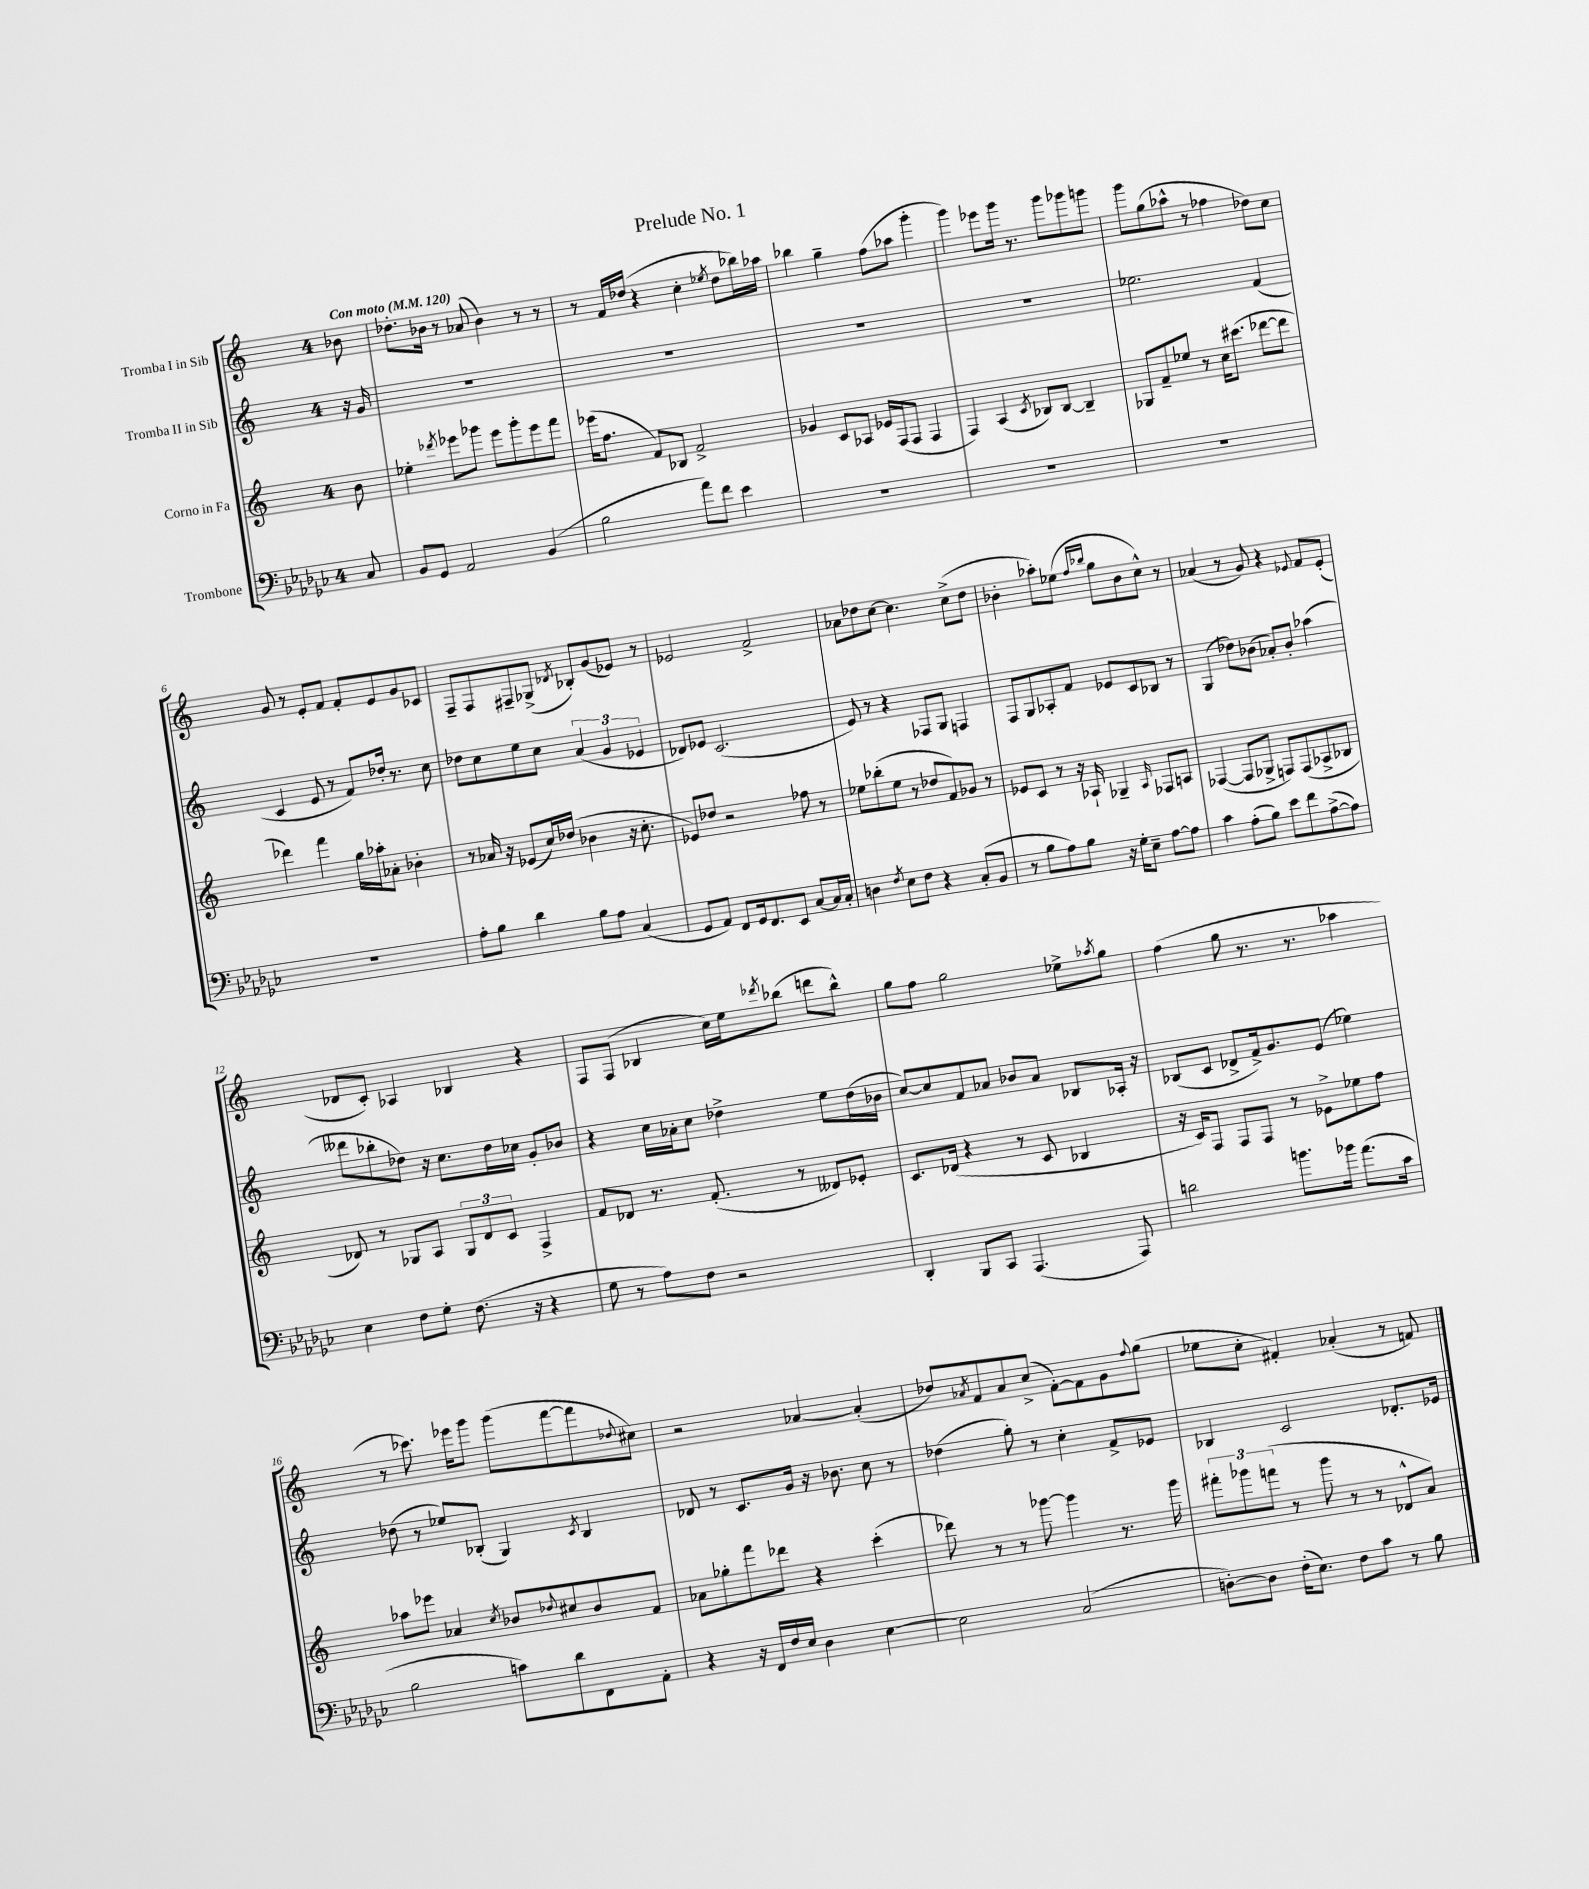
\header { title = "Prelude No. 1" }
<<
\new StaffGroup <<
\new Staff = "s0" \with { instrumentName = "Tromba I in Sib" } {
    \clef treble \key c \major \once \override Staff.TimeSignature.style = #'single-digit \time 4/4 \partial 8 \tempo "Con moto" 4 = 120
    bes'8 |
    des''8.-. bes'16 r8 aes'8( bes'4) r8 r8 |
    r8 f'16 des''16( r4 c''4-. \acciaccatura { ees''8 } des''8 bes''16) aes''16 |
    bes''4 g''4-- f''8( aes''8 g'''4-. |
    g'''4) ees'''8 g'''16 r8. g'''8 ges'''8 g'''8 |
    g'''8 g''8( aes''8-^ r8 fes''4 des''8) c''8 |
    g'8 r8 e'8-. f'8 f'8-. e'8 g'8 ces'8 |
    f8-- f8 fis8-- ges8->( \acciaccatura { des'8 } bes8-.) g'8( ees'8) r8 |
    ees'2 f'2-> |
    aes'8 des''8 c''8~ c''4. c''8->( des''8 |
    bes'4-. aes''8-.) ees''8( \grace { f''16 bes''16 } g''8 bes'8 c''8-^) r8 |
    aes'4( r8 g'8) r4 \appoggiatura { ees'8 } f'8 ees'8-.( |
    des'8 c'8-.) aes4 bes4 r4 |
    f8 f8( bes4 c''16) e''16 \acciaccatura { des'''8 } bes''8( d'''8 bes''8-^) |
    g''8 f''8 g''2 ees''8-> \acciaccatura { aes''8 } g''8 |
    f''4( g''8 r8. r8. aes''4 |
    r8 ces'''8.) ees'''16 g'''8 g'''8( f'''8~ f'''8 \appoggiatura { des''8 } cis''8) |
    r2 aes'4~ aes'4-.( |
    des''8) \acciaccatura { aes'8 } f'8 aes'8 c''8->( f'8~-.) f'8 g'8 \appoggiatura { f''8 } g''8( |
    ees''8 c''8-. fis'4-.) aes'4-.( r8 f'8) \bar "|." |
}
\new Staff = "s1" \with { instrumentName = "Tromba II in Sib" } {
    \clef treble \key c \major \once \override Staff.TimeSignature.style = #'single-digit \time 4/4 \partial 8
    r16 g'16 |
    R1 |
    R1 |
    R1 |
    R1 |
    ees''2. f'4( |
    c'4 e'8 r8 f'8) des''16-. r8. c''8 |
    des''8 c''8 e''8 c''8 \tuplet 3/2 { a'4( g'4 ees'4 } |
    des'8) ees'8 c'2.( |
    e'8) r8 r4 fes8 g8 f4 |
    f8 g8 aes8-. f'8 ees'8 c'8 bes8 r8 |
    g4( des''8) bes'8( aes'8-.) bes'8-. aes''4( |
    deses'''8 bes''8-. des''8) r16 c''8. des''16 ces''16 g'8-. bes'8 |
    r4 c''16 aes'16-. c''8 des''4-> e''8 des''16( bes'16 |
    c''8~) c''8 f'8 aes'8 bes'8 aes'8 bes8 aes16-. r16 |
    bes8( c'8 des'8-> f'16->) g'8. e'8( ees''4) |
    des''8( r8 ees''8) bes8-.( g4) \acciaccatura { c'8 } bes4 |
    des'8 r8 c'8. g'16 r16 bes'8. c''8 r8 |
    des''4( g''8-.) r8 c''4-. f'8-> ees'8 |
    bes4 c'2 des'8.-. ees'16 \bar "|." |
}
\new Staff = "s2" \with { instrumentName = "Corno in Fa" } {
    \clef treble \key c \major \once \override Staff.TimeSignature.style = #'single-digit \time 4/4 \partial 8
    b'8 |
    ees''4-. \acciaccatura { des'''8 } ees'''8 ges'''8 ees'''8 ges'''8-. ees'''8 f'''8 |
    ees'''16( f''8. f'8) bes8 f'2-> |
    ges'4 c'8 aes8 ees'16 f16( f8 f4 |
    f4) a4( \acciaccatura { c'8 } bes8) bes8~ bes4-- |
    ges8 f'8-- ees''8 r8 c''16 cis'''8.( des'''8~ des'''8 |
    des'''4) f'''4 g''16 aes''16-. aes'8-. bes'4-. |
    r8 aes'16 r16 ees'8( c''16) des''16( bes'4 r16 c''8.-. |
    ees'8) des''8 r2 fes''8 r8 |
    ees''8 bes''8-.( ees''8 r8 des''8 f'8) ges'8 r8 |
    ees'8 c'8 r8 r16 aes16-! ges4-- \grace { aes16 } fes8 a8 |
    fes4~( fes8 ges8-> f8) f8( aes8-> bes8 |
    des'8) r8 ges8 a8 \tuplet 3/2 { ges8 des'8 c'8 } f4-> |
    f'8 des'8 r8. f'8.-.( r8 deses'8) ees'8-. |
    c'8. des'16( r4 r8 c'8 bes4 |
    r16 c'16) f8 f8 f8 r8 ees'8-> ees''8 f''8 |
    aes''8 ees'''8 aes'4 \acciaccatura { c''8 } bes'8 \appoggiatura { des''8 } cis''8 bes'8 f'8 |
    aes'8 ges''8-. f'''8 des'''8 r4 c'''4-.( |
    des'''8) r8 r8 ges'''8~ ges'''4 r8. ges'''16 |
    \tuplet 3/2 { fis'''8-. ges'''8 f'''8( } r8 ges'''8 r8 r8 des'8-^ a'8) \bar "|." |
}
\new Staff = "s3" \with { instrumentName = "Trombone" } {
    \clef bass \key ges \major \once \override Staff.TimeSignature.style = #'single-digit \time 4/4 \partial 8
    ces8 |
    bes,8 ges,8 aes,2 bes,4( |
    bes2 aes'8) f'8 ees'4 |
    R1 |
    R1 |
    R1 |
    R1 |
    aes8-. bes8 des'4 bes8 aes8 ces4( |
    ges,8 aes,8) f,8 ges,16 f,8. ees,8 ces8~ ces16 ces16-. |
    d4 \acciaccatura { f8 } ees8 f8 r4 ces8-.( bes,8 |
    r8 bes8 aes8) bes8 r16 ges16-. ees8-- aes8~ aes8 |
    ces'4 aes8-.( bes8) ees'8 f'8 aes8~->( aes8) |
    ees4 f8 ges8-. f8.( r16 r4 |
    ges8 r8 aes8) f8 r2 |
    des,4-. bes,,8 ces,8 aes,,4.( aes,,8) |
    d'2 b'8. bes'16 aes'8.( ces'16 |
    bes2 c'8) des'8 f,8 aes,8-. |
    r4 r16 f,16 f16 ees16 des4 ees4~ |
    ees2 ces2( |
    d8~-.) d8 f16-.( ees8.) f8 ces'8 r8 bes8 \bar "|." |
}
>>
>>
